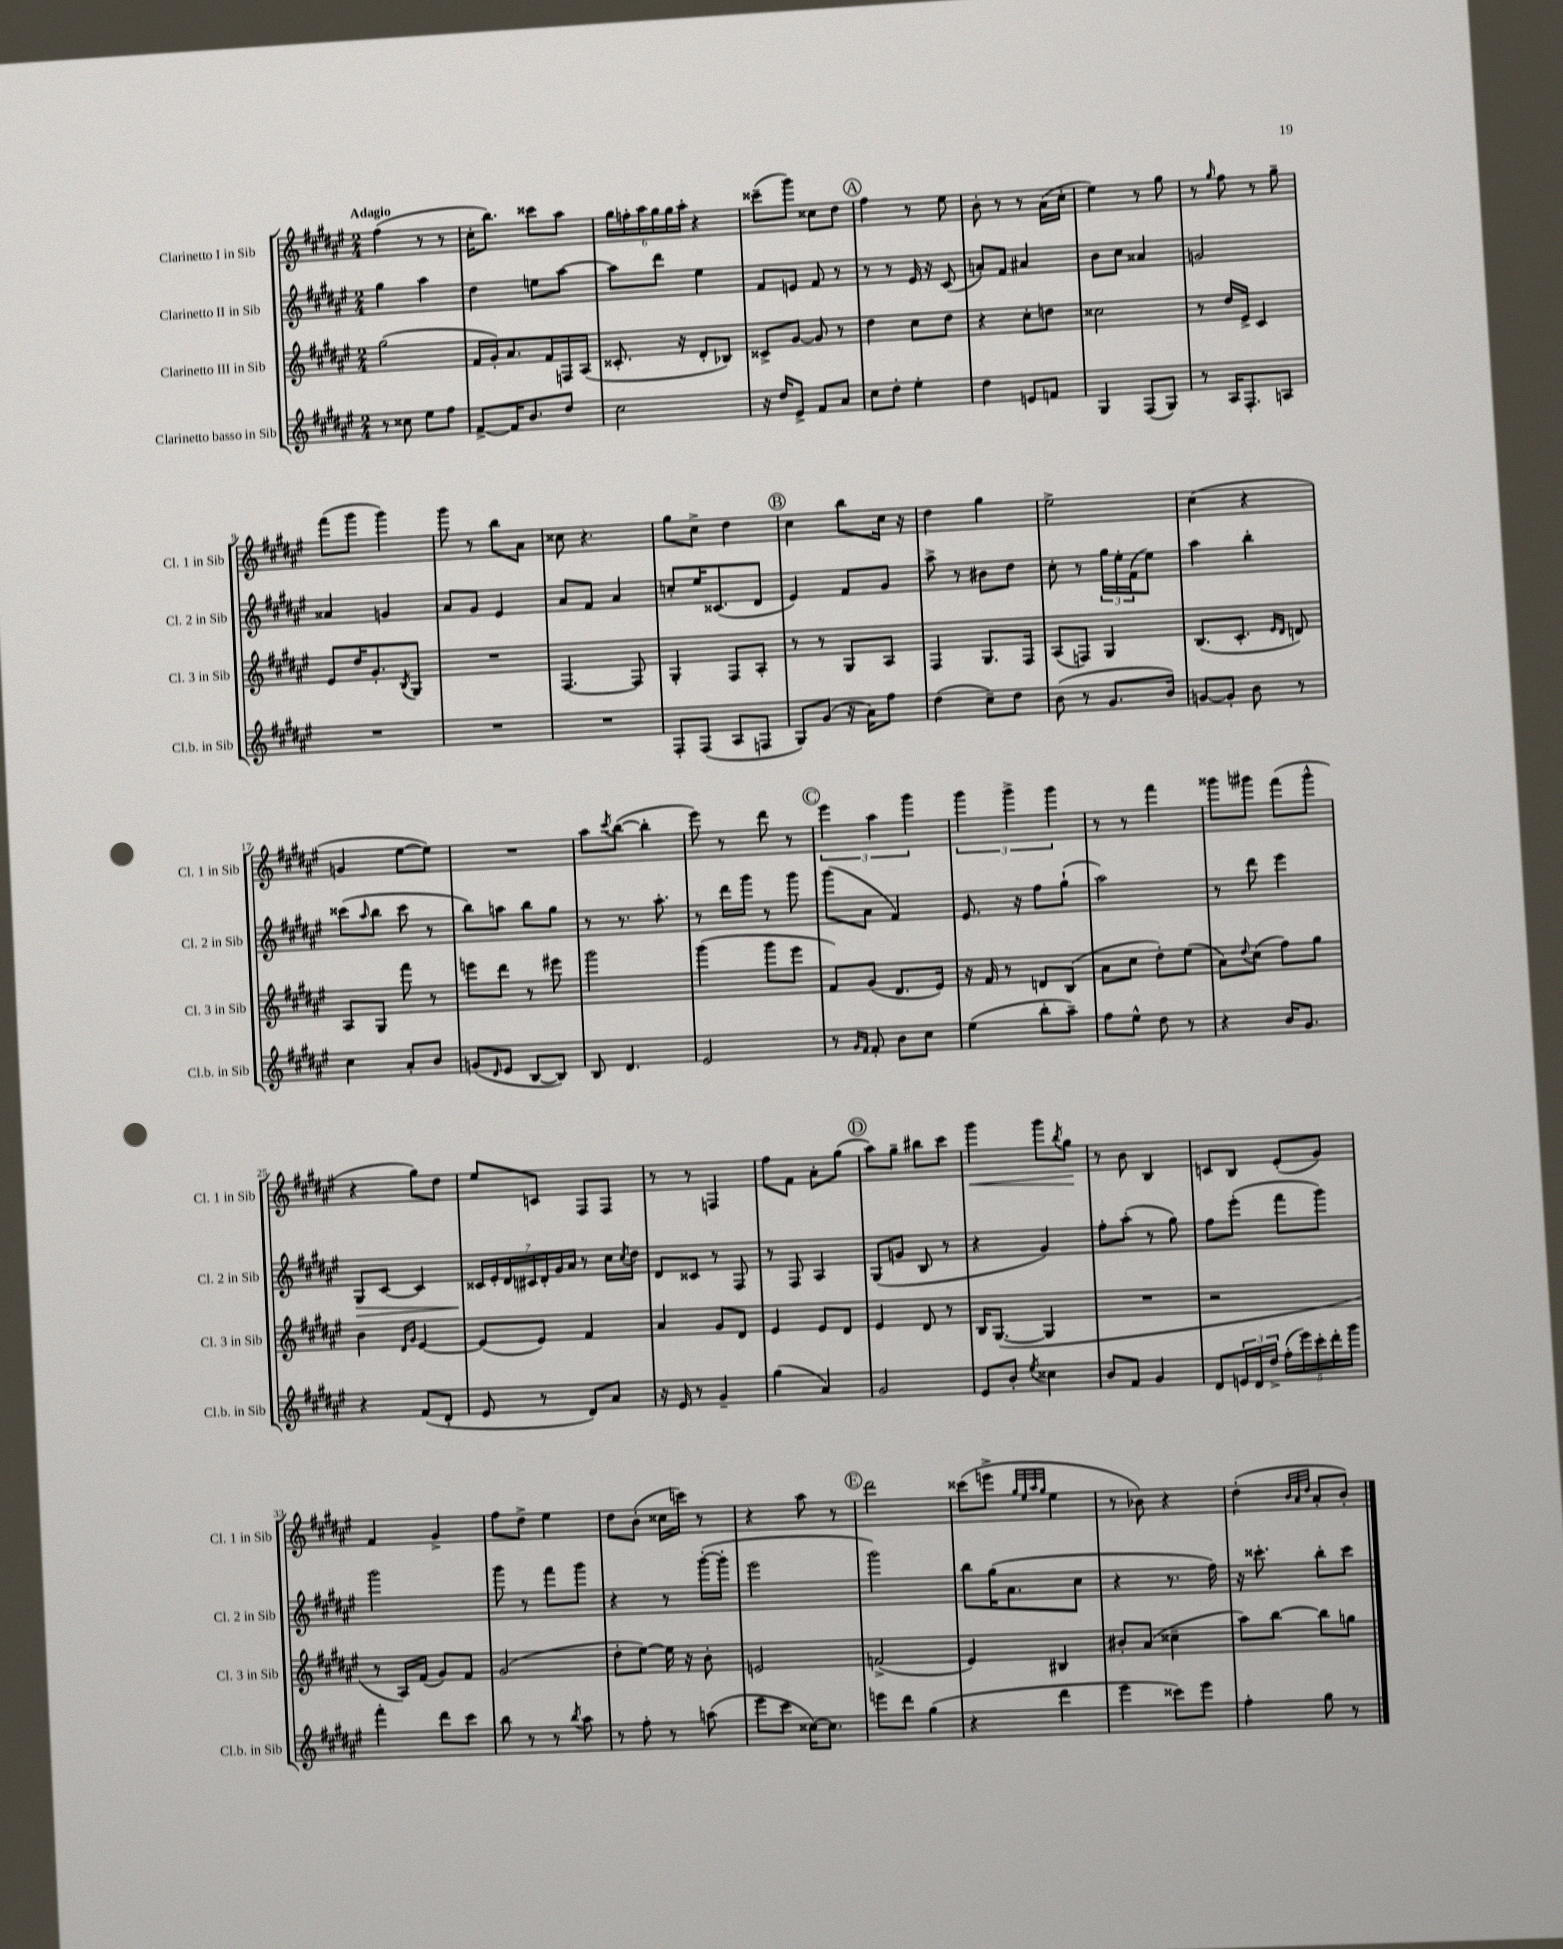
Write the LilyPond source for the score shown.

<<
\new StaffGroup <<
\new Staff = "s0" \with { instrumentName = "Clarinetto I in Sib" shortInstrumentName = "Cl. 1 in Sib" } {
    \clef treble \key fis \major \numericTimeSignature \time 2/4 \tempo "Adagio"
    fis''4( r8 r8 |
    cis''16-. b''8.) cisis'''8 ais''8 |
    \tuplet 6/4 { gis''16 f''16-. ais''16 gis''16 gis''16 ais''16-. } r4 |
    cisis'''8--( gis'''8) cisis''8 dis''8 |
    \mark \markup { \circle "A" } fis''4 r8 eis''8 |
    b'8-. r8 r8 ais'16( cis''16-. |
    eis''4) r8 gis''8 |
    r8 \grace { gis''16 } fis''8 r8 gis''8-- |
    fis'''8( gis'''8 gis'''4) |
    gis'''8 r8 b''8 ais'8 |
    cisis''8 r4. |
    gis''8 cis''8-> dis''4 |
    \mark \markup { \circle "B" } cis''4 b''8 cis''16 r16 |
    dis''4 gis''4 |
    eis''2-> |
    cis''4( r4 |
    g'4 eis''8~ eis''8) |
    R2 |
    ais''8 \acciaccatura { cis'''8 } b''8~( b''4-. |
    eis'''8) r8 dis'''8 r8 |
    \mark \markup { \circle "C" } \tuplet 3/2 { eis'''4 ais''4 gis'''4 } |
    \tuplet 3/2 { gis'''4 gis'''4-> gis'''4 } |
    r8 r8 fis'''4 |
    gisis'''8 gis'''8 fis'''8( gis'''8-^ |
    r4 gis''8) dis''8 |
    eis''8 c'8 fis8 fis8 |
    r8 r8 f4 |
    fis''8 fis'8 ais'8-. gis''8( |
    \mark \markup { \circle "D" } ais''8) gis''8-- bis''8 cis'''8 |
    gis'''4\< gis'''8 \acciaccatura { b''8 } gis''8\! |
    r8 b'8 b4 |
    c'8 b8 eis'8-.( gis'8) |
    fis'4 gis'4-> |
    fis''8 dis''8-> eis''4 |
    dis''8 b'8-.( cisis''16 c'''16) r8 |
    r4 ais''8 r8 |
    \mark \markup { \circle "E" } dis'''2 |
    cisis'''8( e'''8-> \grace { gis''32 eis''32 ais''32 gis''32 } eis''4 |
    r8 bes'8) r4 |
    dis''4-.( \grace { b'32 ais'32 dis''32 } ais'8-. b'8-.) \bar "|." |
}
\new Staff = "s1" \with { instrumentName = "Clarinetto II in Sib" shortInstrumentName = "Cl. 2 in Sib" } {
    \clef treble \key fis \major \numericTimeSignature \time 2/4
    gis''4 ais''4 |
    dis''4 e''8 ais''8~ |
    ais''8 dis'''8 eis''4 |
    fis'8 e'8 fis'8 r8 |
    \mark \markup { \circle "A" } r8 r8 eis'16 r16 cis'8( |
    a'8-.) fis'8 ais'4 |
    b'8 cis''8 aisis'4 |
    g'2 |
    aisis'4 g'4 |
    ais'8 gis'8 eis'4 |
    ais'8 fis'8 ais'4 |
    c''8-. eis''16 cisis'8.( dis'8 |
    \mark \markup { \circle "B" } eis'4) fis'8 gis'8 |
    ais''8-> r8 bis'8 dis''8 |
    cis''8-. r8 \tuplet 3/2 { gis''16 eis''16-. fis'16( } eis''8) |
    ais''4 b''4-. |
    cisis'''8( \grace { ais''16 } b''8 cisis'''8 r8 |
    b''8) a''8 b''8 gis''8 |
    r8 r8. ais''8.-. |
    r8 dis'''16 gis'''16 r8 gis'''8 |
    \mark \markup { \circle "C" } gis'''8( ais'8 fis'4) |
    eis'8. r16 fis''8 gis''8-!( |
    ais''2) |
    r8 dis'''8 eis'''4 |
    gis8\> cis'8~ cis'4 |
    \tuplet 7/4 { cisis'16\! eis'16-. dis'16 cis'16 dis'16-. gis'16 ais'16 } r8 cis''16 \acciaccatura { cis''8 } dis''16 |
    dis'8 cisis'8 r8 fis8 |
    r8 fis8 ais4 |
    \mark \markup { \circle "D" } gis8( g'8 b8 r8 |
    r4 gis'4) |
    fis''8-. ais''8-.( r8 gis''8) |
    fis''8 eis'''8-.( fis'''8 gis'''8) |
    gis'''2 |
    gis'''8 r8 fis'''8 gis'''8 |
    r4 r8 gis'''16~-.( gis'''16-. |
    eis'''2 |
    \mark \markup { \circle "E" } gis'''2) |
    b''8 gis''16( ais'8. cis''8 |
    r4 r8. fis''16) |
    r16 cisis'''8.-. b''8-. cisis'''8 \bar "|." |
}
\new Staff = "s2" \with { instrumentName = "Clarinetto III in Sib" shortInstrumentName = "Cl. 3 in Sib" } {
    \clef treble \key fis \major \numericTimeSignature \time 2/4
    gis''2( |
    fis'16 gis'16-.) ais'8. fis'16 f16 ais16( |
    cisis'8.-. r16 dis'8-. bes8) |
    cisis'8-> gis'8~ gis'8 r8 |
    \mark \markup { \circle "A" } dis''4 cis''8 dis''8 |
    r4 cis''8-. d''8 |
    cisis''2 |
    r8 dis''16 eis'16-> cis'4 |
    eis'8 dis''16 gis'8.-. \acciaccatura { b8 } gis8 |
    R2 |
    fis4.~ fis8 |
    gis4-. fis8 ais8-. |
    \mark \markup { \circle "B" } r8 r8 gis8 ais8 |
    fis4 gis8. fis16 |
    ais8( f8) gis4 |
    b8.( cis'8.-. \grace { eis'16 dis'16 } d'8) |
    ais8 gis8 fis'''8 r8 |
    e'''8 dis'''8 r8 eis'''8 |
    gis'''2 |
    gis'''4( gis'''8 eis'''8 |
    \mark \markup { \circle "C" } fis'8) gis'8( dis'8. eis'16) |
    r16 fis'16 r8 d'8 b8( |
    ais'8 cis''8 dis''8-.) eis''8( |
    ais'8) \appoggiatura { dis''8 } cis''8( fis''8) gis''8 |
    b'4 \grace { dis'16 gis'16 } eis'4~ |
    eis'8( eis'8) fis'4 |
    ais'4 gis'8 dis'8 |
    eis'4 eis'8 dis'8 |
    \mark \markup { \circle "D" } eis'4 dis'8 r8 |
    b16 gis8.~( gis4 |
    R2 |
    r2 |
    r8 ais16) fis'16( gis'8) fis'8 |
    gis'2( |
    dis''8-. eis''8~) eis''16 r16 b'8-. |
    e'2 |
    \mark \markup { \circle "E" } f'2->( |
    eis'4) bis4 |
    bis'8-. ais'8( cisis''4-- |
    ais''8) b''8~ b''8 g''8 \bar "|." |
}
\new Staff = "s3" \with { instrumentName = "Clarinetto basso in Sib" shortInstrumentName = "Cl.b. in Sib" } {
    \clef treble \key fis \major \numericTimeSignature \time 2/4
    r8 cisis''8 eis''8 fis''8 |
    fis'8~-> fis'16 b'8. dis''8 |
    cis''2 |
    r16 dis''16 eis'8-> fis'8 ais'8 |
    \mark \markup { \circle "A" } cis''8 dis''8-. eis''4-. |
    dis''4 e'8 f'8 |
    gis4 fis8( gis8) |
    r8 ais16 fis8.-. a8 |
    R2 |
    R2 |
    R2 |
    fis8-. fis8( ais8 f8 |
    \mark \markup { \circle "B" } gis8) gis'8( r16 ais'16) fis''8 |
    dis''4( cis''8--) dis''8 |
    b'8( r8 gis'8. b'16) |
    g'8~ g'8-. b'8 r8 |
    cis''4 ais'8-. b'8 |
    g'8( \grace { dis'16 } eis'8 b8~ b8) |
    b8 dis'4. |
    eis'2 |
    \mark \markup { \circle "C" } r8 \grace { gis'16 fis'16 } fis'8-. b'8 cis''8 |
    eis''4( b''8-. ais''8--) |
    fis''8 eis''8-^ dis''8 r8 |
    r4 b'16 gis'8. |
    r4 fis'8( dis'8-. |
    eis'8 r8 dis'8) ais'8 |
    r16 eis'16 r8 gis'4-- |
    gis''4( ais'4) |
    \mark \markup { \circle "D" } gis'2 |
    eis'8 b'8-. \acciaccatura { eis''8 } cisis''4 |
    b'8 fis'8 gis'4 |
    dis'8 \tuplet 3/2 { e'16 dis'16 dis''16-> } \tuplet 5/4 { fis''16-.( eis'''16) cis'''16-. dis'''16-. gis'''16 } |
    fis'''4-. dis'''8 cis'''8 |
    b''8 r8 r8 \acciaccatura { b''8 } ais''8 |
    r8 fis''8-. r8 a''8( |
    eis'''8 cis'''8 cisis''16~) cisis''8. |
    \mark \markup { \circle "E" } e'''8 dis'''8 gis''4( |
    r4 dis'''4 |
    eis'''4 cisis'''8) eis'''8 |
    fis''4-. gis''8 r8 \bar "|." |
}
>>
>>
